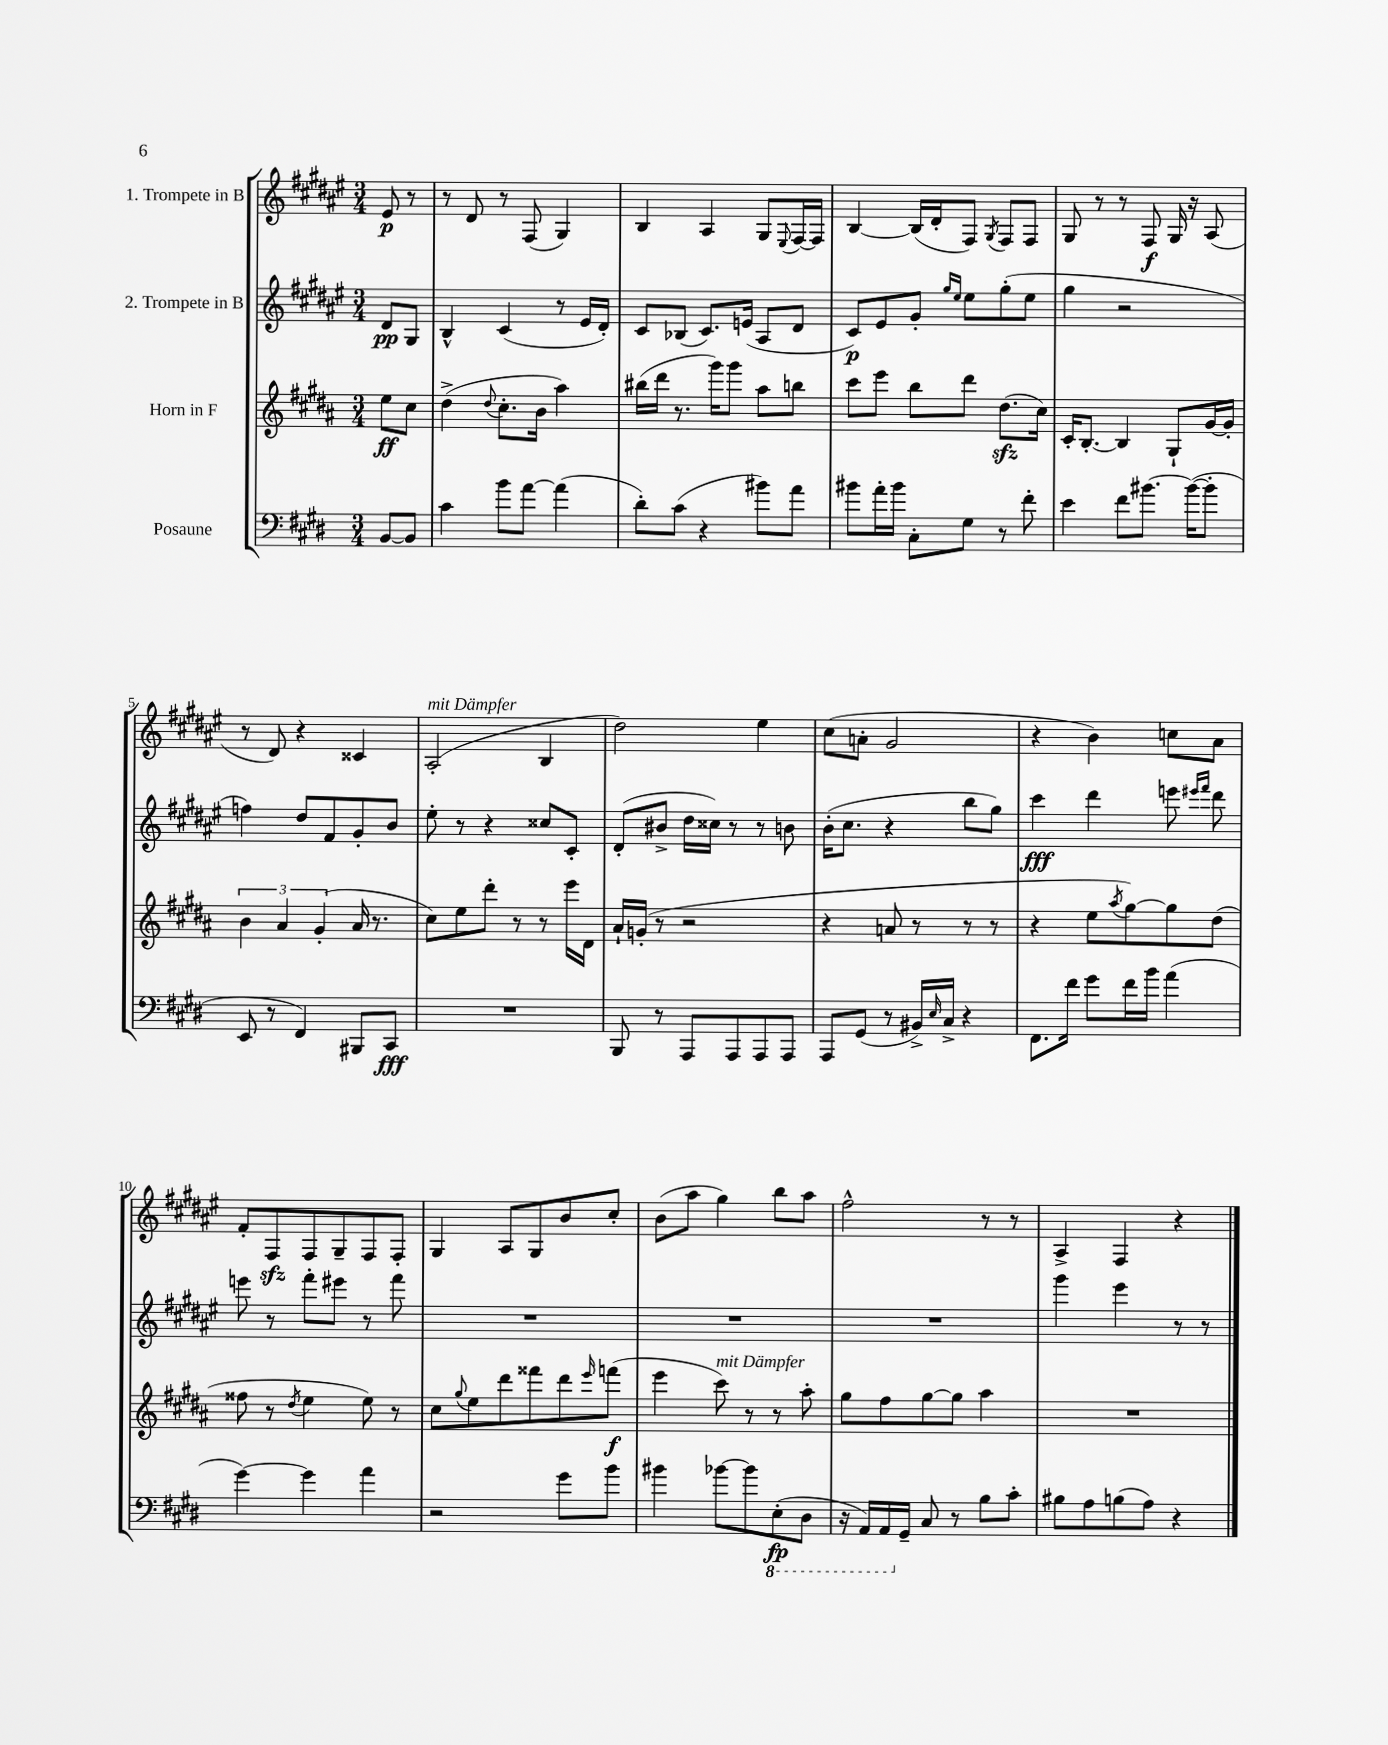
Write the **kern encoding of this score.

**kern	**dynam	**kern	**dynam	**kern	**dynam	**kern	**dynam
*part4	*part4	*part3	*part3	*part2	*part2	*part1	*part1
*staff4	*staff4	*staff3	*staff3	*staff2	*staff2	*staff1	*staff1
*I"Posaune	*	*I"Horn in F	*	*I"2. Trompete in B	*	*I"1. Trompete in B	*
*clefF4	*	*clefG2	*	*clefG2	*	*clefG2	*
*k[f#c#g#d#]	*	*k[f#c#g#d#a#]	*	*k[f#c#g#d#a#e#]	*	*k[f#c#g#d#a#e#]	*
*M3/4	*	*M3/4	*	*M3/4	*	*M3/4	*
=	=	=	=	=	=	=	=
[8BB/L	.	8ee\L	ff	8d#/L	pp	8e#/	p
8BB/J]	.	8cc#\J	.	8G#/J	.	8r	.
=1	=1	=1	=1	=1	=1	=1	=1
4c#\	.	(4dd#^\	.	4B^^/	.	8r	.
.	.	.	.	.	.	8d#/	.
.	.	8qqdd#/	.	.	.	.	.
8b\L	.	8.cc#'\L	.	(4c#/	.	8r	.
[8a\J	.	.	.	.	.	(8F#/	.
.	.	16b\Jk	.	.	.	.	.
(4a\]	.	4aa#\)	.	8r	.	4G#/)	.
.	.	.	.	16e#/LL	.	.	.
.	.	.	.	16d#'/JJ)	.	.	.
=2	=2	=2	=2	=2	=2	=2	=2
8d#'\L)	.	(16bb#X\LL	.	8c#/L	.	4B/	.
.	.	16ddd#\JJ	.	.	.	.	.
(8c#\J	.	8.r	.	(8B-X/J	.	.	.
4r	.	.	.	8.c#/L)	.	4A#/	.
.	.	16ggg#\KL)	.	.	.	.	.
.	.	8ggg#\J	.	.	.	.	.
.	.	.	.	(16en/Jk	.	.	.
8b#X\L)	.	8aa#\L	.	8A#/L	.	8G#/L	.
.	.	.	.	.	.	8qqE#/	.
8a\J	.	8bbn\J	.	8d#/J	.	[16F#/L	.
.	.	.	.	.	.	16F#/JJ]	.
=3	=3	=3	=3	=3	=3	=3	=3
8b#X\L	.	8ccc#\L	.	8c#/L)	p	[4B/	.
16a'\L	.	8eee\J	.	8e#/	.	.	.
16b#\JJ	.	.	.	.	.	.	.
8C#'\L	.	8bb\L	.	8g#'/J	.	(16B/LL]	.
.	.	.	.	.	.	16d#'/J	.
.	.	.	.	16qqgg#/LL	.	.	.
.	.	.	.	16qqee#/JJ	.	.	.
8G#\J	.	8ddd#\J	.	8ee#\L	.	8F#/J)	.
.	.	.	.	.	.	8qG#/	.
8r	.	(8.dd#zz\L	.	(8gg#'\	.	8F#/L	.
8f#'\	.	.	.	8ee#\J	.	8F#/J	.
.	.	16cc#\Jk)	.	.	.	.	.
=4	=4	=4	=4	=4	=4	=4	=4
4e\	.	16c#'/KL	.	4gg#\	.	8G#/	.
.	.	[8.B'/J	.	.	.	.	.
.	.	.	.	.	.	8r	.
8f#\L	.	4B/]	.	2r	.	8r	.
[8.b#X\J	.	.	.	.	.	8F#/	f
.	.	8G#`/L	.	.	.	16G#/	.
(16b#\KL_	.	.	.	.	.	16r	.
8b#'\J]	.	[16g#/L	.	.	.	(8A#/	.
.	.	16g#'/JJ]	.	.	.	.	.
!!LO:LB:g=z
=5	=5	=5	=5	=5	=5	=5	=5
8EE/	.	6b\	.	4ffn\)	.	8r	.
8r	.	.	.	.	.	8d#/)	.
.	.	6a#/	.	.	.	.	.
4FF#/)	.	.	.	8dd#/L	.	4r	.
.	.	(6g#'/	.	.	.	.	.
.	.	.	.	8f#/	.	.	.
8BBB#X/L	.	16a#/	.	8g#'/	.	4c##X/	.
.	.	8.r	.	.	.	.	.
8CC#/J	fff	.	.	8b/J	.	.	.
=6	=6	=6	=6	=6	=6	=6	=6
!	!	!	!	!	!	!LO:TX:a:i:t=mit Dämpfer	!
2.r	.	8cc#\L)	.	8ee#'\	.	(2A#'/	.
.	.	8ee\	.	8r	.	.	.
.	.	8ddd#'\J	.	4r	.	.	.
.	.	8r	.	.	.	.	.
.	.	8r	.	8cc##X/L	.	4B/	.
.	.	16eee\LL	.	8c#'/J	.	.	.
.	.	16d#\JJ	.	.	.	.	.
=7	=7	=7	=7	=7	=7	=7	=7
8BBB/	.	16a#`/LL	.	(8d#'/L	.	2dd#\)	.
.	.	(16gn'/JJ	.	.	.	.	.
8r	.	8r	.	8b#X^/J	.	.	.
8AAA/L	.	2r	.	16dd#\LL	.	.	.
.	.	.	.	16cc##X\JJ)	.	.	.
8AAA/	.	.	.	8r	.	.	.
8AAA/	.	.	.	8r	.	4ee#\	.
8AAA/J	.	.	.	8bn\	.	.	.
=8	=8	=8	=8	=8	=8	=8	=8
8AAA/L	.	4r	.	(16b'\KL	.	(8cc#\L	.
.	.	.	.	8.cc#\J	.	.	.
(8GG#/J	.	.	.	.	.	8an'\J	.
8r	.	8an/	.	4r	.	2g#/	.
16BB#X^/LL)	.	8r	.	.	.	.	.
16qqE/	.	.	.	.	.	.	.
16C#^/JJ	.	.	.	.	.	.	.
4r	.	8r	.	8bb\L	.	.	.
.	.	8r	.	8gg#\J)	.	.	.
=9	=9	=9	=9	=9	=9	=9	=9
8.FF#\L	.	4r	.	4ccc#\	fff	4r	.
16f#\Jk	.	.	.	.	.	.	.
8g#\L	.	8ee\L	.	4ddd#\	.	4b\)	.
.	.	8qaa#/	.	.	.	.	.
16f#\L	.	[8gg#\)	.	.	.	.	.
16b\JJ	.	.	.	.	.	.	.
(4a\	.	8gg#\]	.	8eeen\	.	8ccn\L	.
.	.	.	.	16qqeee#X/LL	.	.	.
.	.	.	.	16qqfff#/JJ	.	.	.
.	.	(8dd#\J	.	8ddd#\	.	8a#\J	.
!!LO:LB:g=z
=10	=10	=10	=10	=10	=10	=10	=10
[4g#\)	.	8ff##X\	.	8eeen\	.	8f#'/L	.
.	.	8r	.	8r	.	8F#zz/	.
.	.	8qdd#/	.	.	.	.	.
4g#\]	.	4ee\	.	8fff#'\L	.	8F#/	.
.	.	.	.	8eee#X\J	.	8G#~/	.
4a\	.	8ee\)	.	8r	.	8F#/	.
.	.	8r	.	8fff#\	.	8F#'/J	.
=11	=11	=11	=11	=11	=11	=11	=11
2r	.	8cc#\L	.	2.r	.	4G#/	.
.	.	8qqgg#/	.	.	.	.	.
.	.	8ee\	.	.	.	.	.
.	.	8ddd#\	.	.	.	8A#/L	.
.	.	8fff##X\	.	.	.	8G#/	.
8g#\L	.	8ddd#\	.	.	.	8b/	.
.	.	16qqeee/	.	.	.	.	.
8b\J	.	(8fffn\J	f	.	.	8cc#'/J	.
=12	=12	=12	=12	=12	=12	=12	=12
4b#X\	.	4eee\	.	2.r	.	(8b\L	.
.	.	.	.	.	.	8aa#\J	.
!	!	!LO:TX:a:i:t=mit Dämpfer	!	!	!	!	!
[8b-X\L	.	8ccc#\)	.	.	.	4gg#\)	.
8b-\]	.	8r	.	.	.	.	.
*8ba	*	*	*	*	*	*	*
(8EE'\	fp	8r	.	.	.	8bb\L	.
8DD#\J	.	8aa#'\	.	.	.	8aa#\J	.
=13	=13	=13	=13	=13	=13	=13	=13
16r	.	8gg#\L	.	2.r	.	2ff#^^\	.
16AAA/LL)	.	.	.	.	.	.	.
16AAA/	.	8ff#\	.	.	.	.	.
*X8ba	*	*	*	*	*	*	*
16GG#~/JJ	.	.	.	.	.	.	.
8C#/	.	[8gg#\	.	.	.	.	.
8r	.	8gg#\J]	.	.	.	.	.
8B\L	.	4aa#\	.	.	.	8r	.
8c#'\J	.	.	.	.	.	8r	.
=14	=14	=14	=14	=14	=14	=14	=14
8B#X\L	.	2.r	.	4ggg#\	.	4A#^/	.
8A\	.	.	.	.	.	.	.
(8Bn\	.	.	.	4eee#\	.	4F#/	.
8A\J)	.	.	.	.	.	.	.
4r	.	.	.	8r	.	4r	.
.	.	.	.	8r	.	.	.
==	==	==	==	==	==	==	==
*-	*-	*-	*-	*-	*-	*-	*-
